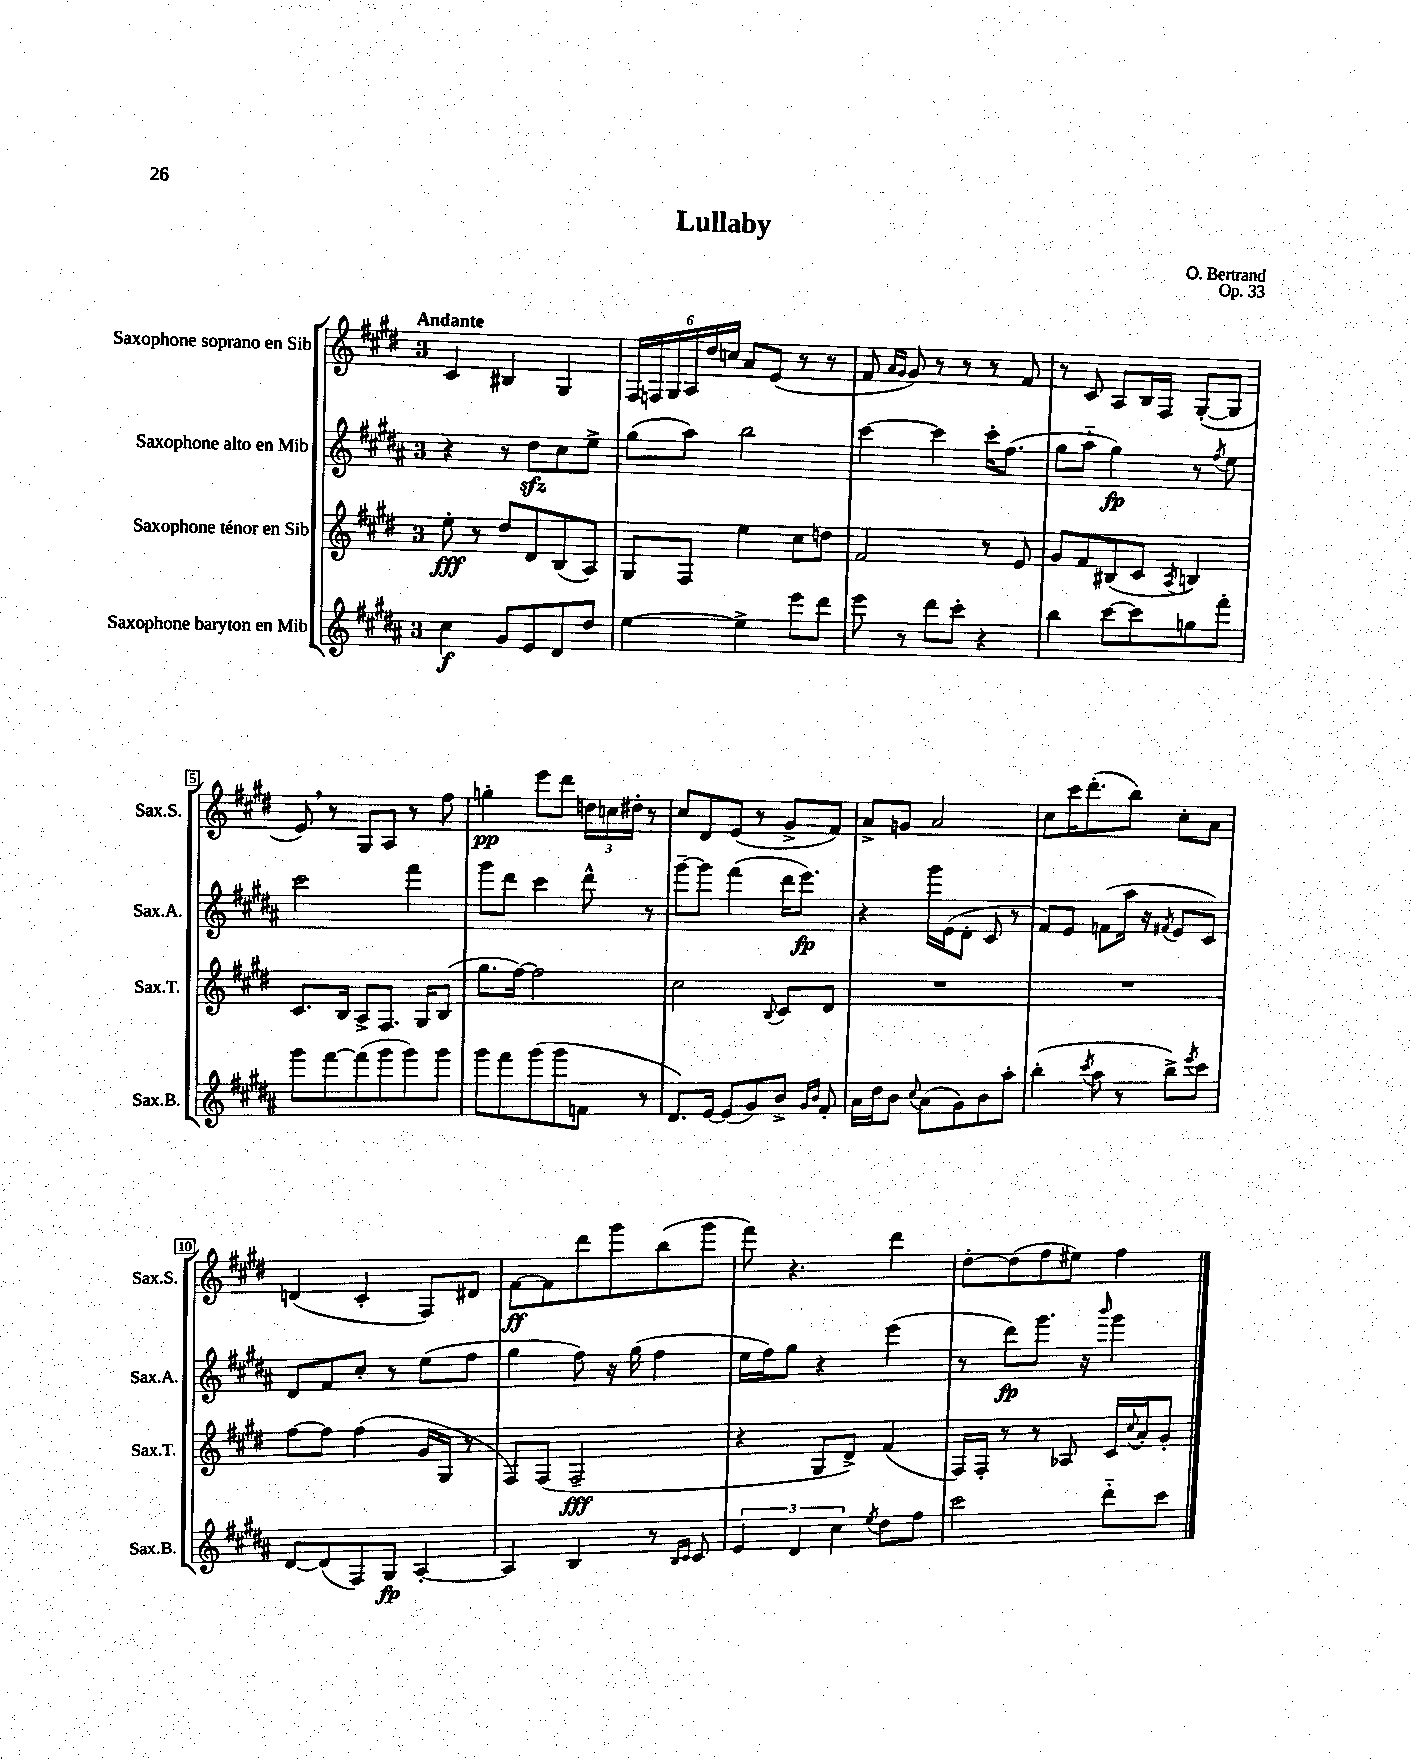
\header { title = "Lullaby" composer = "O. Bertrand" opus = "Op. 33" }
<<
\new StaffGroup <<
\new Staff = "s0" \with { instrumentName = "Saxophone soprano en Sib" shortInstrumentName = "Sax.S." } {
    \clef treble \key e \major \once \override Staff.TimeSignature.style = #'single-digit \time 3/4 \tempo "Andante"
    cis'4 bis4 gis4 |
    \tuplet 6/4 { fis16 f16 gis16 a16 dis''16 c''16 } a'8 e'8( r8 r8 |
    fis'8 \grace { a'16 gis'16 } gis'8) r8 r8 r8 fis'8 |
    r8 cis'8 a8 b16 fis16 gis8~-.( gis8 |
    e'8) \breathe r8 gis8 a8 r8 fis''8 |
    g''4-.\pp e'''8 dis'''8 \tuplet 3/2 { d''16 c''16 dis''16-. } r8 |
    cis''8 dis'8 e'8( r8 gis'8-> fis'8) |
    a'8-> g'8 a'2 |
    cis''8 cis'''16 dis'''8.-.( b''8) cis''8-. a'8 |
    d'4( cis'4-. fis8) dis'8 |
    fis'8~\ff fis'8 dis'''8 gis'''8 b''8( gis'''8 |
    fis'''8) r4. dis'''4 |
    dis''8~-. dis''8( fis''8 eis''8) fis''4 \bar "|." |
}
\new Staff = "s1" \with { instrumentName = "Saxophone alto en Mib" shortInstrumentName = "Sax.A." } {
    \clef treble \key b \major \once \override Staff.TimeSignature.style = #'single-digit \time 3/4
    r4 r8 dis''8\sfz cis''8 e''8-> |
    gis''8( ais''8) b''2 |
    cis'''4~ cis'''4 cis'''16-. fis''8.( |
    gis''8 ais''8-_ gis''4\fp) r8 \acciaccatura { fis''8 } e''8 |
    cis'''2 fis'''4 |
    gis'''8 dis'''8 cis'''4 dis'''8-^ r8 |
    gis'''8~-- gis'''8 fis'''4( dis'''16 e'''8.\fp) |
    r4 gis'''16 e'16( dis'8-. cis'8 r8 |
    fis'8) e'8 f'8( ais''16 r16 \acciaccatura { fis'8 } e'8 cis'8) |
    dis'8 fis'8 cis''8-. r8 e''8( fis''8 |
    gis''4 fis''8) r16 gis''16( fis''4 |
    e''16 fis''16) gis''8 r4 e'''4( |
    r8 dis'''8\fp) gis'''8. r16 \grace { b'''16 } gis'''4 \bar "|." |
}
\new Staff = "s2" \with { instrumentName = "Saxophone ténor en Sib" shortInstrumentName = "Sax.T." } {
    \clef treble \key e \major \once \override Staff.TimeSignature.style = #'single-digit \time 3/4
    e''8-.\fff r8 dis''8 dis'8 b8( a8) |
    gis8 fis8 e''4 cis''8 d''8 |
    fis'2 r8 e'8 |
    gis'8 fis'8 bis8( cis'8 \acciaccatura { a8 } b4) |
    cis'8. b16 a8-> fis8. gis16 b8( |
    gis''8. fis''16~) fis''2 |
    cis''2 \appoggiatura { b8 } cis'8 dis'8 |
    R2. |
    R2. |
    fis''8~ fis''8 fis''4( gis'16 gis16 r8 |
    fis8) fis8( fis2--\fff |
    r4 gis8 dis'8->) fis'4( |
    fis16) fis16-. r8 r8 aes8 cis'16 \appoggiatura { cis''8 } a'16-. gis'8-. \bar "|." |
}
\new Staff = "s3" \with { instrumentName = "Saxophone baryton en Mib" shortInstrumentName = "Sax.B." } {
    \clef treble \key b \major \once \override Staff.TimeSignature.style = #'single-digit \time 3/4
    cis''4\f gis'8 e'8 dis'8 dis''8 |
    e''4~ e''4-> e'''8 dis'''8 |
    e'''8 r8 dis'''8 cis'''8-. r4 |
    b''4 cis'''8~ cis'''8 g''8 fis'''8-. |
    gis'''8 fis'''8~ fis'''8( gis'''8 gis'''8) gis'''8 |
    gis'''8 fis'''8 gis'''8( gis'''8 f'8 r8 |
    dis'8.) e'16~ e'8( gis'8) b'8-> \grace { gis'16 b'16 } fis'8-. |
    ais'16 dis''16 b'8 \appoggiatura { cis''8 } ais'8( gis'8) b'8 ais''8-. |
    b''4-.( \acciaccatura { cis'''8 } ais''8 r8 b''8->) \acciaccatura { e'''8 } cis'''8 |
    dis'8~ dis'8( fis8) gis8\fp ais4~-. |
    ais4 b4 r8 \grace { b16 cis'16 } cis'8 |
    \tuplet 3/2 { e'4 dis'4 cis''4 } \acciaccatura { e''8 } dis''8 fis''8 |
    cis'''2 dis'''8-_ cis'''8 \bar "|." |
}
>>
>>
\layout { \context { \Score \override BarNumber.stencil = #(make-stencil-boxer 0.1 0.3 ly:text-interface::print) } }
